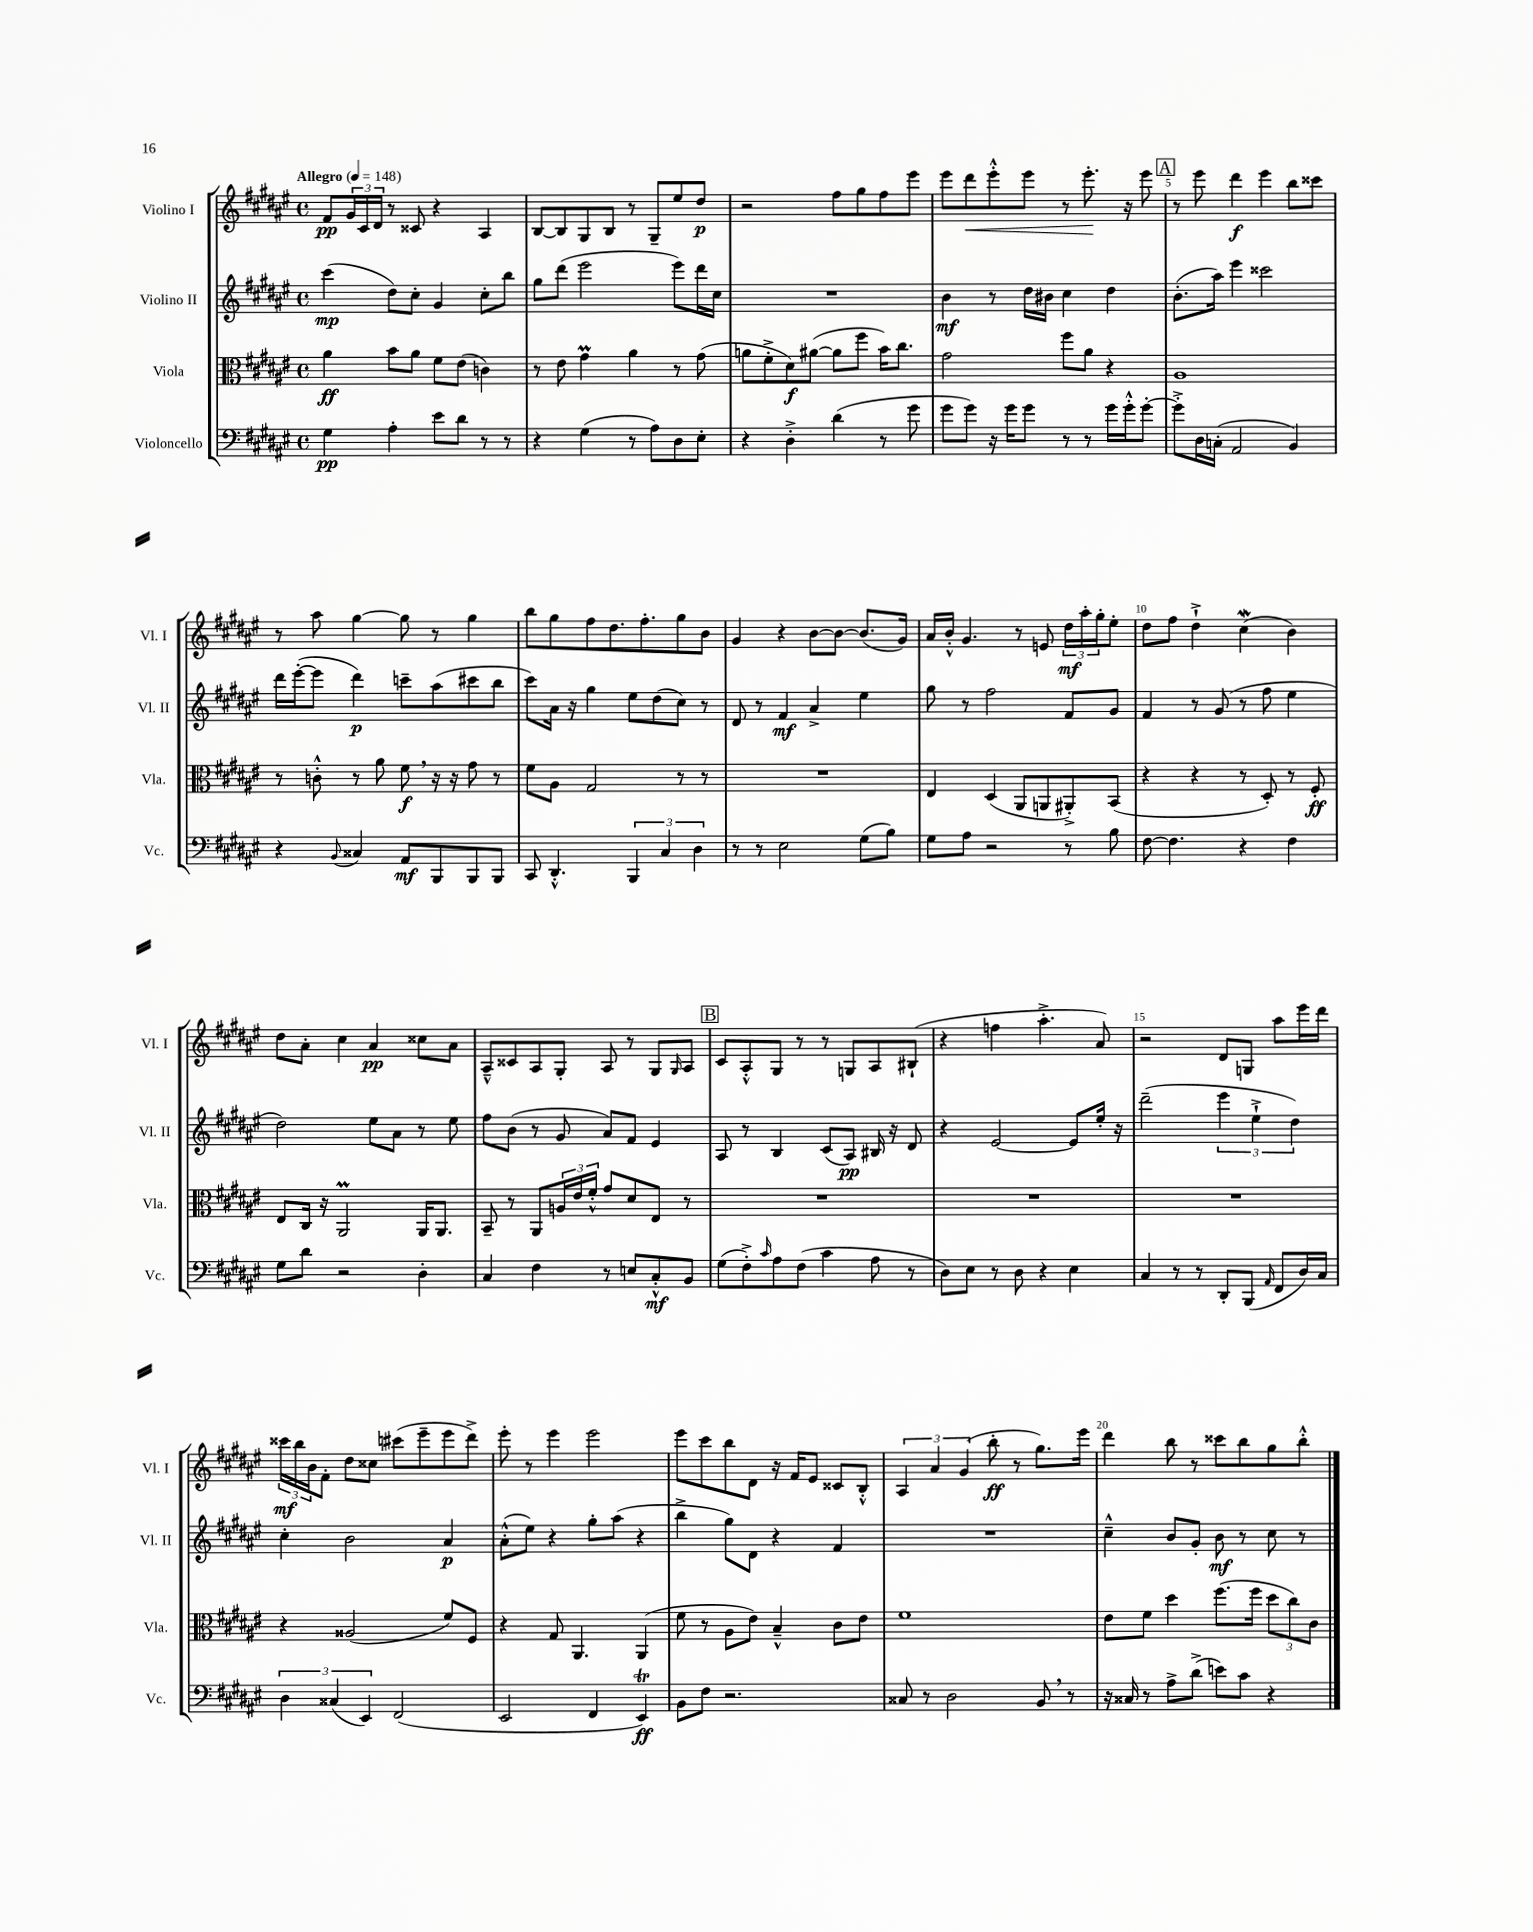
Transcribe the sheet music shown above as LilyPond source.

<<
\new StaffGroup <<
\new Staff = "s0" \with { instrumentName = "Violino I" shortInstrumentName = "Vl. I" } {
    \clef treble \key fis \major \defaultTimeSignature \time 4/4 \tempo "Allegro" 4 = 148
    fis'8\pp \tuplet 3/2 { gis'16 cis'16 dis'16 } r8 cisis'8 r4 ais4 |
    b8~ b8 gis8 b8 r8 gis8-- eis''8 dis''8\p |
    r2 fis''8 gis''8 fis''8 eis'''8 |
    eis'''8 dis'''8\< eis'''8-.-^ eis'''8 r8 eis'''8.-.\! r16 eis'''8 |
    \mark \markup { \box "A" } r8 eis'''8 dis'''4\f eis'''4 b''8 cisis'''8 |
    r8 ais''8 gis''4~ gis''8 r8 gis''4 |
    b''8 gis''8 fis''8 dis''8. fis''8.-. gis''8 b'8 |
    gis'4 r4 b'8~ b'8~ b'8.( gis'16) |
    ais'16 b'16-.-^ gis'4. r8 e'8 \tuplet 3/2 { dis''16\mf ais''16-. gis''16-. } eis''8-. |
    dis''8 fis''8 dis''4-!-> cis''4\mordent( b'4) |
    dis''8 ais'8-. cis''4 ais'4\pp cisis''8 ais'8 |
    ais8---^ cisis'8 ais8 gis8-. ais8 r8 gis8 \grace { gis16 } ais8 |
    \mark \markup { \box "B" } cis'8 ais8-.-^ gis8 r8 r8 g8 ais8 bis8-!( |
    r4 f''4 ais''4.-.-> ais'8) |
    r2 dis'8 g8 ais''8 eis'''16 dis'''16 |
    \tuplet 3/2 { cisis'''16\mf b''16 b'16 } fis'8-. dis''8 cisis''8 cis'''8( eis'''8-- eis'''8 dis'''8->) |
    eis'''8-. r8 eis'''4 eis'''2 |
    eis'''8 cis'''8 b''8 dis'8 r16 fis'16 eis'8 cisis'8 b8-.-^ |
    \tuplet 3/2 { ais4 ais'4 gis'4( } b''8-.\ff r8 gis''8.) eis'''16 |
    dis'''4 b''8 r8 cisis'''8 b''8 gis''8 b''8-.-^ \bar "|." |
}
\new Staff = "s1" \with { instrumentName = "Violino II" shortInstrumentName = "Vl. II" } {
    \clef treble \key fis \major \defaultTimeSignature \time 4/4
    cis'''4\mp( dis''8) cis''8-. gis'4 cis''8-. b''8 |
    gis''8 dis'''8( eis'''2 eis'''8) dis'''16 cis''16 |
    R1 |
    b'4\mf r8 dis''16 bis'16 cis''4 dis''4 |
    \mark \markup { \box "A" } b'8.-.( ais''16) eis'''4 cisis'''2 |
    dis'''16 eis'''16~-.( eis'''8 dis'''4\p) c'''8-- ais''8( cis'''8 b''8 |
    cis'''8) ais'16 r16 gis''4 eis''8 dis''8( cis''8) r8 |
    dis'8 r8 fis'4\mf ais'4-> eis''4 |
    gis''8 r8 fis''2 fis'8 gis'8 |
    fis'4 r8 gis'8( r8 fis''8 eis''4 |
    dis''2) eis''8 ais'8 r8 eis''8 |
    fis''8 b'8( r8 gis'8 ais'8) fis'8 eis'4 |
    \mark \markup { \box "B" } ais8 r8 b4 cis'8( ais8\pp) bis16 r16 dis'8 |
    r4 eis'2~ eis'8 eis''16-. r16 |
    dis'''2--( \tuplet 3/2 { eis'''4 eis''4-!-> dis''4) } |
    cis''4-. b'2 ais'4\p |
    ais'8-.-^( eis''8) r4 gis''8-. ais''8( r4 |
    b''4-> gis''8) dis'8 r4 fis'4 |
    R1 |
    cis''4---^ b'8 gis'8-. b'8\mf r8 cis''8 r8 \bar "|." |
}
\new Staff = "s2" \with { instrumentName = "Viola" shortInstrumentName = "Vla." } {
    \clef alto \key fis \major \defaultTimeSignature \time 4/4
    ais'4\ff b'8 ais'8 fis'8 eis'8( c'4) |
    r8 eis'8 gis'4\prall ais'4 r8 gis'8( |
    a'8 fis'8-.-> dis'8\f) ais'8~( ais'8 fis''8 b'16) cis''8. |
    gis'2 fis''8 ais'8 r4 |
    \mark \markup { \box "A" } ais1 |
    r8 c'8-.-^ r8 ais'8 fis'8\f \breathe r16 r16 gis'8 r8 |
    fis'8 ais8 gis2 r8 r8 |
    R1 |
    eis4 dis4( ais,8 a,8 ais,8-.->) b,8( |
    r4 r4 r8 dis8-.) r8 fis8-.\ff |
    eis8 cis16 r16 ais,2\prall ais,16 ais,8. |
    b,8-- r8 ais,8 \tuplet 3/2 { a16 eis'16 fis'16-.-^ } gis'8 dis'8 eis8 r8 |
    \mark \markup { \box "B" } R1 |
    R1 |
    R1 |
    r4 aisis2( fis'8) fis8 |
    r4 gis8 ais,4. ais,4( |
    fis'8 r8 ais8 eis'8) b4---^ cis'8 eis'8 |
    fis'1 |
    eis'8 fis'8 dis''4 fis''8.( fis''16 \tuplet 3/2 { dis''8 cis''8) cis'8 } \bar "|." |
}
\new Staff = "s3" \with { instrumentName = "Violoncello" shortInstrumentName = "Vc." } {
    \clef bass \key fis \major \defaultTimeSignature \time 4/4
    gis4\pp ais4-. eis'8 dis'8 r8 r8 |
    r4 gis4( r8 ais8) dis8 eis8-. |
    r4 dis4-.-> dis'4( r8 gis'8 |
    gis'8 gis'8) r16 gis'16 gis'8 r8 r8 gis'16 gis'16-.-^ gis'8~-. |
    \mark \markup { \box "A" } gis'8-.-> dis16 c16-.( ais,2 b,4) |
    r4 \appoggiatura { b,8 } cisis4 ais,8\mf b,,8 b,,8 b,,8 |
    cis,8 dis,4.-.-^ \tuplet 3/2 { b,,4 cis4 dis4 } |
    r8 r8 eis2 gis8( b8) |
    gis8 ais8 r2 r8 b8 |
    fis8~ fis4. r4 fis4 |
    gis8 dis'8 r2 dis4-. |
    cis4 fis4 r8 e8 cis8-.-^\mf b,8 |
    \mark \markup { \box "B" } gis8( fis8-.->) \grace { cis'16 } ais8 fis8( cis'4 ais8 r8 |
    dis8) eis8 r8 dis8 r4 eis4 |
    cis4 r8 r8 dis,8-. b,,8( \grace { ais,16 } fis,8 dis16) cis16 |
    \tuplet 3/2 { dis4 cisis4( eis,4) } fis,2( |
    eis,2 fis,4 eis,4\trill\ff) |
    b,8 fis8 r2. |
    cisis8 r8 dis2 b,8 \breathe r8 |
    r16 cisis16 r8 ais8-> dis'8->( e'8) cis'8 r4 \bar "|." |
}
>>
>>
\layout { \context { \Score \override BarNumber.break-visibility = ##(#f #t #t) barNumberVisibility = #(every-nth-bar-number-visible 5) } }
